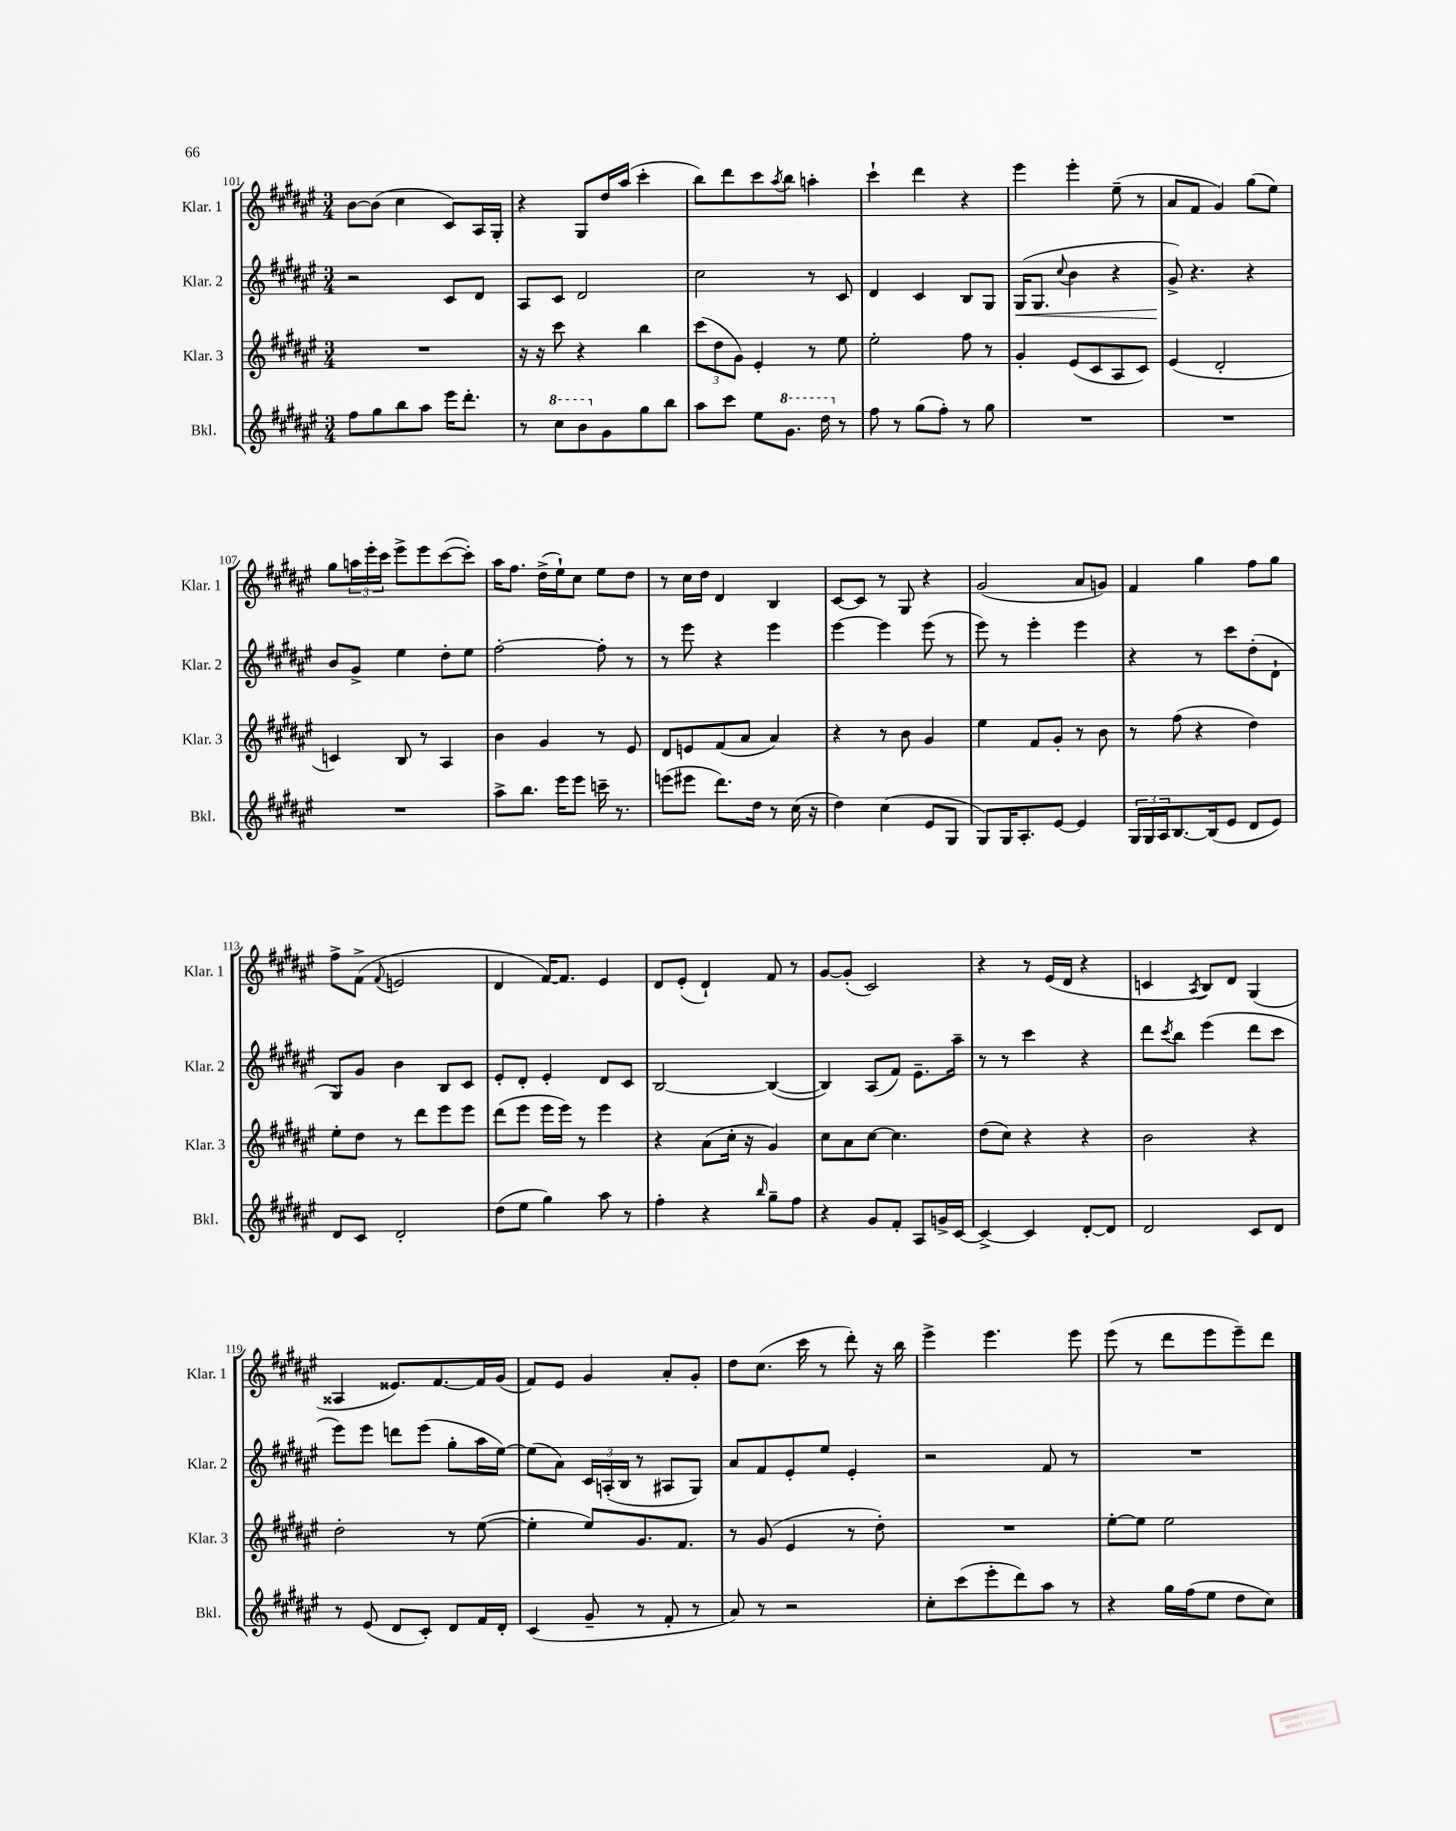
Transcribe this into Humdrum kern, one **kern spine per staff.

**kern	**kern	**kern	**kern
*staff4	*staff3	*staff2	*staff1
*clefG2	*clefG2	*clefG2	*clefG2
*k[f#c#g#d#a#e#]	*k[f#c#g#d#a#e#]	*k[f#c#g#d#a#e#]	*k[f#c#g#d#a#e#]
*M3/4	*M3/4	*M3/4	*M3/4
8ff#	2.r	2r	[8b
8gg#	.	.	(8b]
8bb	.	.	4cc#
8aa#	.	.	.
16eee#	.	8c#	8c#)
8.ddd#'	.	.	.
.	.	8d#	16A#
.	.	.	16G#'
=	=	=	=
8r	16r	8A#	4r
.	16r	.	.
8ccc#	8ccc#	8c#	.
8bb	4r	2d#	8G#
8g#	.	.	16dd#
.	.	.	(16aa#
8gg#	4bb	.	4ccc#'
8bb	.	.	.
=	=	=	=
8aa#	(12ccc#	2cc#	8bb)
.	12dd#	.	.
8ccc#	.	.	8ddd#
.	12g#)	.	.
8ee#	4e#'	.	8ccc#
.	.	.	8qaa#
8.gg#	.	.	8bb
.	8r	8r	4aa'
16ddd#	.	.	.
8r	8ee#	8c#	.
=	=	=	=
8ff#	2ee#'	4d#	4ccc#`
8r	.	.	.
(8gg#	.	4c#	4ddd#
8ff#')	.	.	.
8r	8ff#	8B	4r
8gg#	8r	8G#	.
=	=	=	=
2.r	4g#'	(16G#	4eee#
.	.	8.G#	.
.	.	8qqcc#	.
.	(8e#	4b	4eee#'
.	8c#	.	.
.	8A#	4r	(8ee#~
.	8c#)	.	8r
=	=	=	=
2.r	(4e#	8g#^)	8a#
.	.	4.r	8f#
.	2d#'	.	4g#)
.	.	4r	(8gg#
.	.	.	8ee#)
=	=	=	=
2.r	4c)	8b	8gg#
.	.	8g#^	24aa
.	.	.	24eee#'
.	.	.	24ccc#
.	8B	4ee#	8eee#^
.	8r	.	8eee#
.	4A#	8dd#'	([8ccc#
.	.	8ee#	8ccc#'])
=	=	=	=
8aa#^	4b	[2ff#'	16aa#
.	.	.	8.ff#
8.bb	.	.	.
.	4g#	.	(16dd#^
16eee#	.	.	16ee#`)
8eee#	.	.	8cc#
16ccc~	8r	8ff#']	8ee#
8.r	.	.	.
.	8e#	8r	8dd#
=	=	=	=
(8eee	8d#	8r	8r
8eee#	8e	8eee#	16cc#
.	.	.	16dd#
8.ddd#)	(8f#	4r	4d#
.	8a#	.	.
16dd#	.	.	.
8r	4a#)	4eee#	4B
(16cc#	.	.	.
16r	.	.	.
=	=	=	=
4dd#)	4r	[4eee#	[8c#
.	.	.	8c#]
(4cc#	8r	4eee#]	8r
.	8b	.	8G#
8e#	4g#	(8eee#	4r
8G#	.	8r	.
=	=	=	=
8G#)	4ee#	8eee#)	(2g#
16G#	.	8r	.
8.A#'	.	.	.
.	8f#	4eee#'	.
[8e#	8g#'	.	.
4e#]	8r	4eee#	8a#
.	8b	.	8g)
=	=	=	=
24G#	8r	4r	4f#
24G#	.	.	.
24A#	.	.	.
[8.B	(8ff#	.	.
.	4r	8r	4gg#
(16B]	.	.	.
8e#	.	8ccc#	.
8d#	4dd#)	(8dd#'	8ff#
8e#)	.	8d#`	8gg#
=	=	=	=
8d#	8ee#'	8G#)	8ff#^
8c#	8dd#	8g#	(8f#^
.	.	.	8qqf#
2d#'	8r	4b	2e
.	8ddd#	.	.
.	8eee#	8B	.
.	8eee#	8c#	.
=	=	=	=
(8dd#	(8ddd#	8e#'	4d#
8ee#	8eee#	8d#'	.
4gg#)	16eee#	4e#'	[16f#)
.	16eee#)	.	8.f#]
.	8r	.	.
8aa#	4eee#	8d#	4e#
8r	.	8c#	.
=	=	=	=
4ff#'	4r	[2B	8d#
.	.	.	(8e#'
4r	(8a#	.	4d#`)
.	16cc#'	.	.
.	16r	.	.
16qqbb	.	.	.
8gg#~	4g#)	(4B_	8f#
8ff#	.	.	8r
=	=	=	=
4r	8cc#	4B])	[8g#
.	8a#	.	(8g#']
8g#	[8cc#	(8A#	2c#)
8f#'	4.cc#]	8f#)	.
8A#	.	8.e#~	.
16g^	.	.	.
[16c#	.	16aa#~	.
=	=	=	=
4c#^_	(8dd#	8r	4r
.	8cc#)	8r	.
4c#]	4r	4ccc#	8r
.	.	.	(16e#
.	.	.	16d#
[8d#'	4r	4r	4r
8d#]	.	.	.
=	=	=	=
2d#	2b	8ddd#	4c
.	.	8qccc#	.
.	.	8bb	.
.	.	.	8qA#
.	.	(4eee#	8B)
.	.	.	8d#
8c#	4r	8ddd#	(4G#
8d#	.	8ccc#	.
=	=	=	=
8r	2dd#'	8eee#)	4A##
(8e#	.	8eee#	.
8d#	.	8ddd	8.e##)
8c#')	.	(8eee#	.
.	.	.	[8.f#
8d#	8r	8gg#'	.
16f#	([8ee#	16aa#	16f#]
16d#'	.	[16ee#)	(16g#
=	=	=	=
(4c#	4ee#']	(8ee#]	8f#)
.	.	8a#)	8e#
8g#~	8ee#)	24c#	4g#
.	.	(24A'	.
.	.	24B	.
8r	8.g#	8r	.
8f#'	.	8A#	8a#'
.	8.f#	.	.
8r	.	8G#)	8g#'
=	=	=	=
8a#)	8r	8a#	8dd#
8r	(8g#	8f#	(8.cc#
2r	4e#	8e#'	.
.	.	.	16ccc#
.	.	8ee#	8r
.	8r	4e#'	8ddd#')
.	8dd#')	.	16r
.	.	.	16bb
=	=	=	=
8cc#'	2.r	2r	4eee#^
(8ccc#	.	.	.
8eee#'	.	.	4.eee#
8ddd#)	.	.	.
8aa#	.	8f#	.
8r	.	8r	8eee#
=	=	=	=
4r	[8ee#'	2.r	(8eee#
.	8ee#]	.	8r
16gg#	2ee#	.	8ddd#
(16ff#	.	.	.
8ee#	.	.	8eee#
8dd#	.	.	8eee#~)
8cc#)	.	.	8ddd#
==	==	==	==
*-	*-	*-	*-
